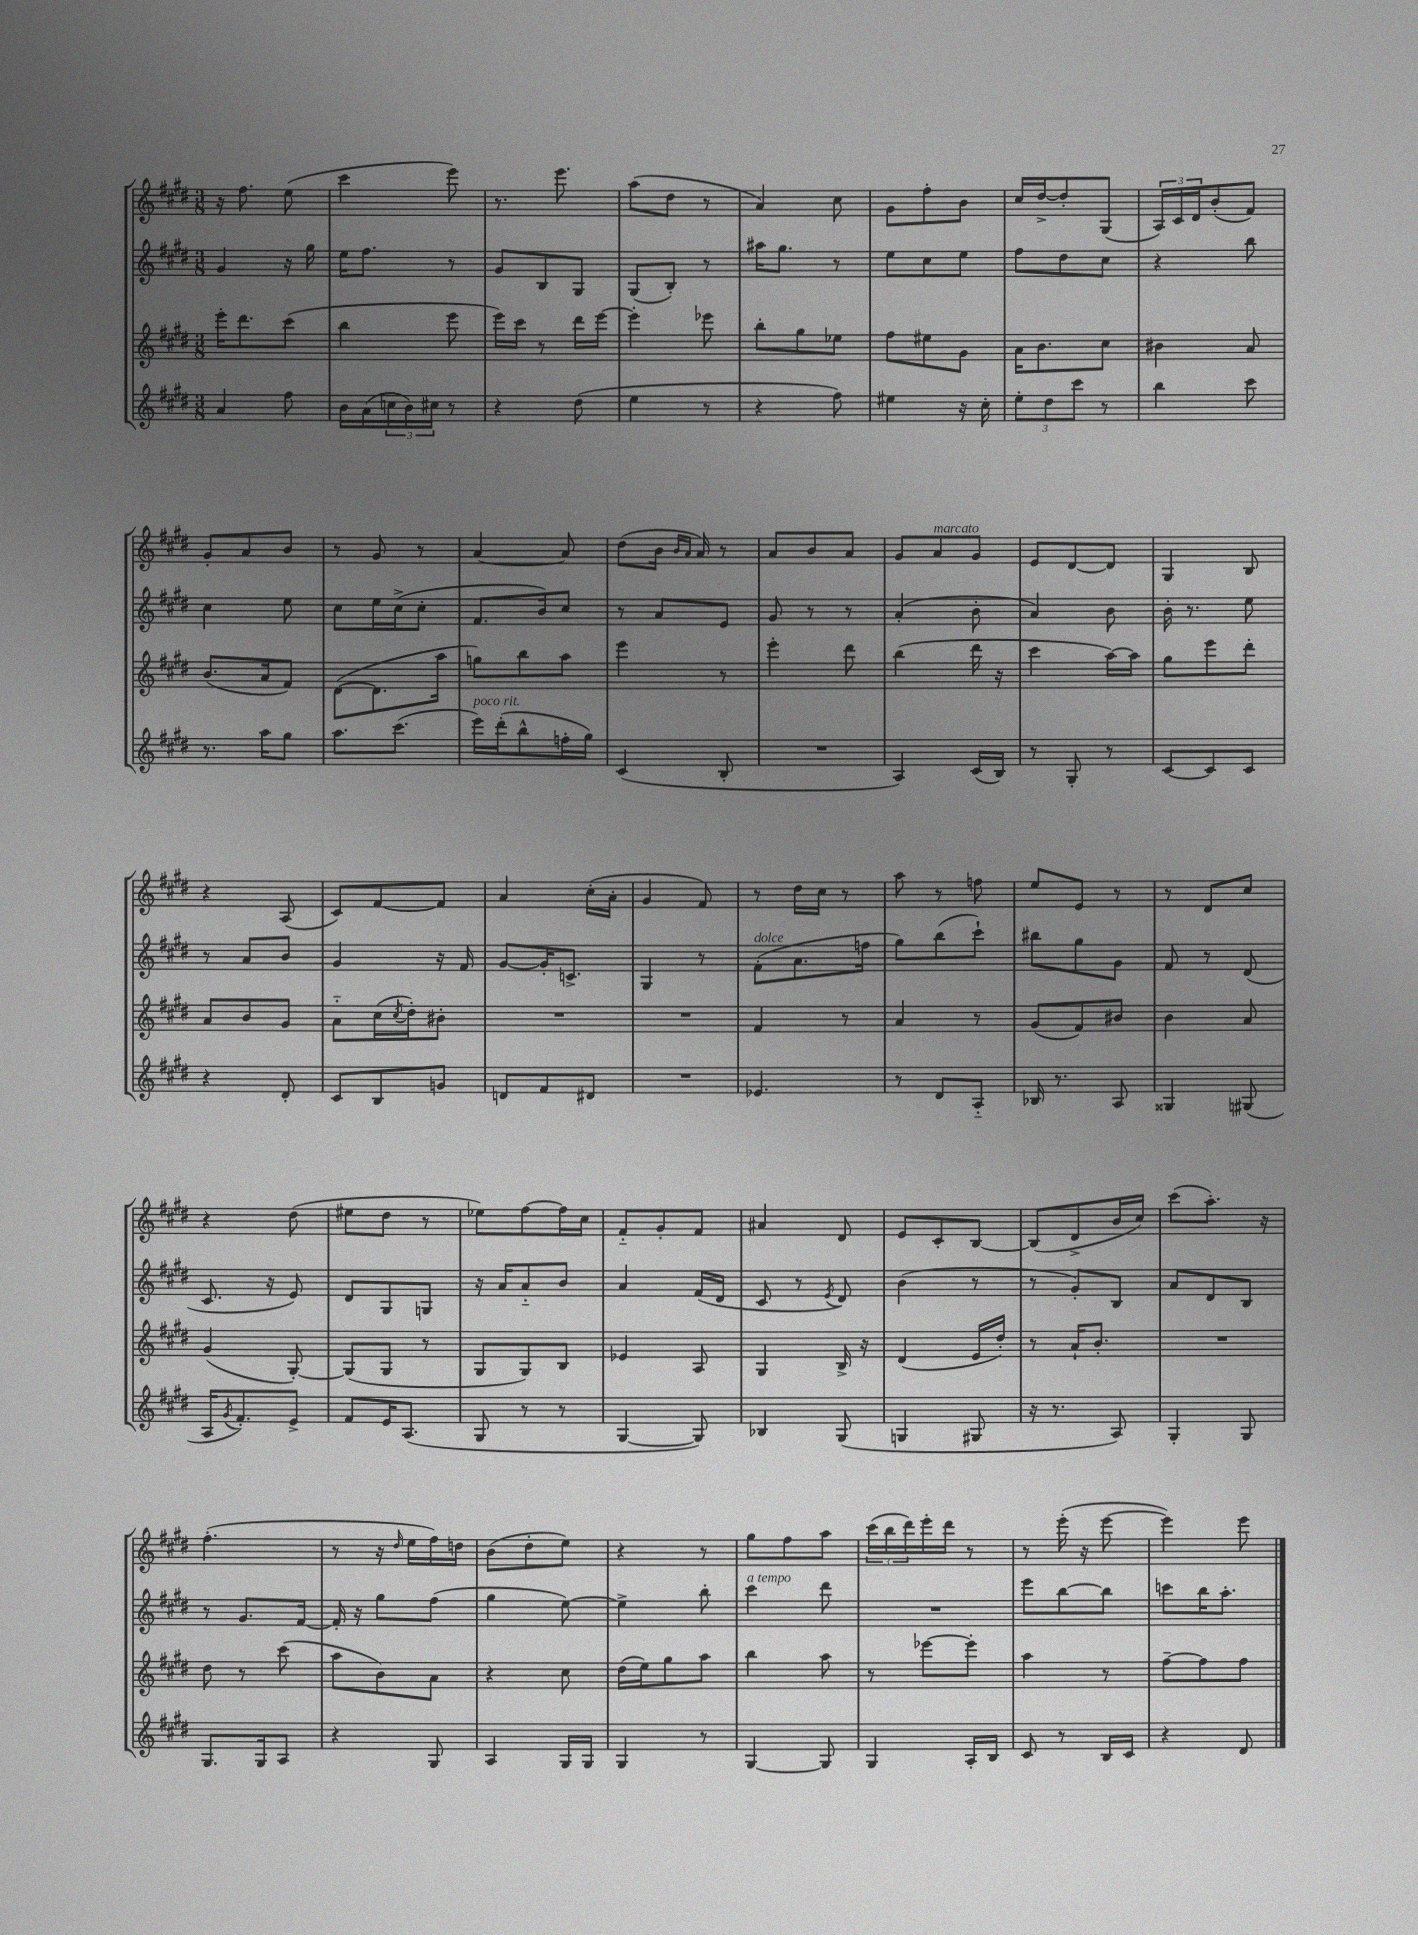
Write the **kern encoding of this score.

**kern	**kern	**kern	**kern
*part4	*part3	*part2	*part1
*staff4	*staff3	*staff2	*staff1
*clefG2	*clefG2	*clefG2	*clefG2
*k[f#c#g#d#]	*k[f#c#g#d#]	*k[f#c#g#d#]	*k[f#c#g#d#]
*M3/8	*M3/8	*M3/8	*M3/8
=2	=2	=2	=2
4a/	16eee'\KL	4g#/	16r
.	8.ddd#\	.	8.ff#\
8ff#\	(8ccc#\J	16r	(8ee\
.	.	16gg#\	.
=3	=3	=3	=3
16b\LL	4bb\	16ee\KL	4ccc#\
(16a\	.	8.ff#\J	.
24ccn\	.	.	.
24b\)	.	.	.
24cc#X\JJ	.	.	.
8r	8eee\	8r	8eee\)
=4	=4	=4	=4
4r	16eee\LL)	8g#/L	8.r
.	16ccc#\JJ	.	.
.	8r	8B/	.
.	.	.	8.eee\
(8dd#\	16ddd#\LL	8G#/J	.
.	[16eee\JJ	.	.
=5	=5	=5	=5
4ee\	4eee'\]	(8G#/L	(8aa\L
.	.	8B'/J)	8dd#\J
8r	8eee-X\	8r	8r
=6	=6	=6	=6
4r	8bb'\L	16aa#X\KL	4a/)
.	.	8.gg#\J	.
.	8gg#\	.	.
8ff#\)	8ee-X\J	8r	8cc#\
=7	=7	=7	=7
4ee#X\	8ff#\L	8ee\L	8g#\L
.	8ee#X\	8cc#\	8ff#'\
16r	8g#\J	8ee\J	8b\J
16cc#'\	.	.	.
=8	=8	=8	=8
12ee'\L	16a\KL	8ff#\L	16cc#/LL
.	8.b\	.	[16dd#^/J
12dd#\	.	.	.
.	.	8dd#\	8dd#'/]
12ccc#\J	.	.	.
8r	8cc#\J	8cc#\J	(8G#/J
=9	=9	=9	=9
4bb\	4b#X\	4r	24A/LL)
.	.	.	24c#/
.	.	.	24d#/J
.	.	.	(8b'/
8ccc#\	8a/	8bb\	8f#/J)
!!LO:LB:g=z
=10	=10	=10	=10
8.r	(8.b/L	4cc#\	8g#'/L
.	.	.	8a/
16aa\KL	16a/k	.	.
8gg#\J	8f#/J)	8ee\	8b/J
=11	=11	=11	=11
8.aa\L	([8d#\L	8cc#\L	8r
.	8.d#\]	16ee\L	8g#/
(8.ccc#\J	.	(16cc#^\J	.
.	.	8cc#'\J	8r
.	16aa\Jk	.	.
=12	=12	=12	=12
!LO:TX:a:i:t=poco rit.	!	!	!
16eee\LL)	8ggn\L)	8.f#/L	[4a/
(16ddd#'\J	.	.	.
8bb^^\	8bb\	.	.
.	.	16b/k)	.
16ffn'\L	8aa\J	8cc#/J	8a/]
16gg#\JJ)	.	.	.
=13	=13	=13	=13
(4c#/	4eee\	8r	(8dd#\L
.	.	8a/L	16b\Jk
.	.	.	16qqb/LL
.	.	.	16qqa/JJ
.	.	.	16a/)
8B'/	8r	8e/J	8r
=14	=14	=14	=14
4.r	4eee'\	8g#/	8a/L
.	.	8r	8b/
.	8ddd#\	8r	8a/J
=15	=15	=15	=15
4A/)	(4bb\	(4a'/	8g#/L
!	!	!	!LO:TX:a:i:t=marcato
.	.	.	8a/
(16c#/LL	16ddd#\	8b'\	8g#/J
16B/JJ)	16r	.	.
=16	=16	=16	=16
8r	4ccc#\	4a/)	8e/L
8G#'/	.	.	[8d#/
8r	[16aa\LL)	8b\	8d#/J]
.	16aa\JJ]	.	.
=17	=17	=17	=17
[8c#/L	8gg#\L	16b'\	4G#/
.	.	8.r	.
8c#/]	8eee\	.	.
8c#/J	8ddd#'\J	8ee\	8B/
!!LO:LB:g=z
=18	=18	=18	=18
4r	8a/L	8r	4r
.	8b/	8a/L	.
8d#'/	8g#/J	8b/J	(8A/
=19	=19	=19	=19
8c#/L	8a\L	4g#/	8c#/L)
8B/	(16cc#\L	.	[8f#/
.	8qcc#/	.	.
.	16dd#'\J)	.	.
8gn/J	8b#X'\J	16r	8f#/J]
.	.	16f#/	.
=20	=20	=20	=20
8dn/L	4.r	[8g#/L	4a/
8f#/	.	16g#'/K]	.
.	.	8.cn^/J	.
8d#X/J	.	.	(16cc#'\LL
.	.	.	16a'\JJ
=21	=21	=21	=21
4.r	4.r	4G#/	4g#/
.	.	8r	8f#/)
=22	=22	=22	=22
!	!	!LO:TX:a:i:t=dolce	!
4.e-X/	4f#/	(8f#'\L	8r
.	.	8.a\	16dd#\LL
.	.	.	16cc#\JJ
.	8r	.	8r
.	.	16ffn\Jk	.
=23	=23	=23	=23
8r	4a/	8gg#\L)	8aa\
8d#/L	.	(8bb\	8r
8A/J	8r	8ccc#`\J)	8ffn\
=24	=24	=24	=24
16B-X/	(8g#/L	8bb#X\L	8ee/L
8.r	.	.	.
.	8f#/)	8gg#\	8e/J
8A/	8b#X/J	8g#\J	8r
=25	=25	=25	=25
4G##X/	4b\	8f#/	8r
.	.	8r	8d#/L
(8G#X/	8a/	(8d#/	8cc#/J
!!LO:LB:g=z
=26	=26	=26	=26
16A/KL	(4g#/	8.c#/	4r
8qg#/	.	.	.
8.f#'/)	.	.	.
.	.	16r	.
8e^/J	[8G#'/)	8e/)	(8dd#\
=27	=27	=27	=27
8f#/L	(8G#/L]	8d#/L	8ee#X\L
16e/K	8G#/J	8G#/	8dd#\J
(8.A/J	.	.	.
.	8r	8Gn/J	8r
=28	=28	=28	=28
8G#/	8G#/L	16r	8ee-X\L)
.	.	16a/KL	.
8r	8G#/)	8a/	[8ff#\
8r	8B/J	8b/J	16ff#\L]
.	.	.	16cc#\JJ
=29	=29	=29	=29
[4G#/	4e-X/	4a/	8f#/L
.	.	.	8g#'/
8G#/])	8A/	(16f#/LL	8f#/J
.	.	16d#/JJ	.
=30	=30	=30	=30
4B-X/	4G#/	8c#/	4a#X/
.	.	8r	.
.	.	8qe/	.
(8G#/	16B^/	8d#/)	8d#/
.	16r	.	.
=31	=31	=31	=31
4Gn/	(4d#/	(4b\	8e/L
.	.	.	8c#'/
8G#X/	16e/LL	8r	[8B/J
.	16dd#'/JJ)	.	.
=32	=32	=32	=32
16r	8r	8r	(8B/L]
8.r	.	.	.
.	16a`/KL	8g#'/L)	8d#^/
.	8.b'/J	.	.
8A/)	.	8B/J	16b/L
.	.	.	16cc#/JJ)
=33	=33	=33	=33
4G#'/	4.r	8a/L	(8ccc#\L
.	.	8d#/	8.aa'\J)
8G#/	.	8B/J	.
.	.	.	16r
!!LO:LB:g=z
=34	=34	=34	=34
8.G#/L	8dd#\	8r	(4.ff#'\
.	8r	8.g#/L	.
16G#/k	.	.	.
8A/J	(8ccc#\	.	.
.	.	[16f#/Jk	.
=35	=35	=35	=35
4r	8aa\L	16f#'/]	8r
.	.	16r	.
.	8b\)	8gg#\L	16r
.	.	.	16qqdd#/
.	.	.	16ee\LL
8G#/	8a\J	(8ff#\J	16ff#\)
.	.	.	16ddn\JJ
=36	=36	=36	=36
4A/	4r	4gg#\	(8b\L
.	.	.	8dd#'\
16G#/LL	8cc#\	[8ee\)	8ee\J)
16G#/JJ	.	.	.
=37	=37	=37	=37
4G#/	(16dd#\LL	4ee^\]	4r
.	16ee\J)	.	.
.	8gg#\	.	.
8r	8aa\J	8bb'\	8r
=38	=38	=38	=38
!	!	!LO:TX:a:i:t=a tempo	!
[4G#/	4bb\	4ccc#\	8gg#\L
.	.	.	8ff#\
8G#/]	8aa\	8ddd#\	8aa\J
=39	=39	=39	=39
4G#/	8r	4.r	(24ccc#\LL
.	.	.	24bb\
.	.	.	24ddd#\)
.	[8eee-X\L	.	16eee'\
.	.	.	16ddd#\JJ
16A'/LL	8eee-'\J]	.	8r
16B/JJ	.	.	.
=40	=40	=40	=40
8c#/	4aa\	8eee\L	8r
8r	.	[8bb\	(16eee'\
.	.	.	16r
16B/LL	8r	8bb\J]	[8eee\
16c#/JJ	.	.	.
=41	=41	=41	=41
4r	[8ff#~\L	8cccn\L	4eee\])
.	8ff#\]	16bb\K	.
.	.	8.aa'\J	.
8d#/	8ff#\J	.	8eee\
==	==	==	==
*-	*-	*-	*-
